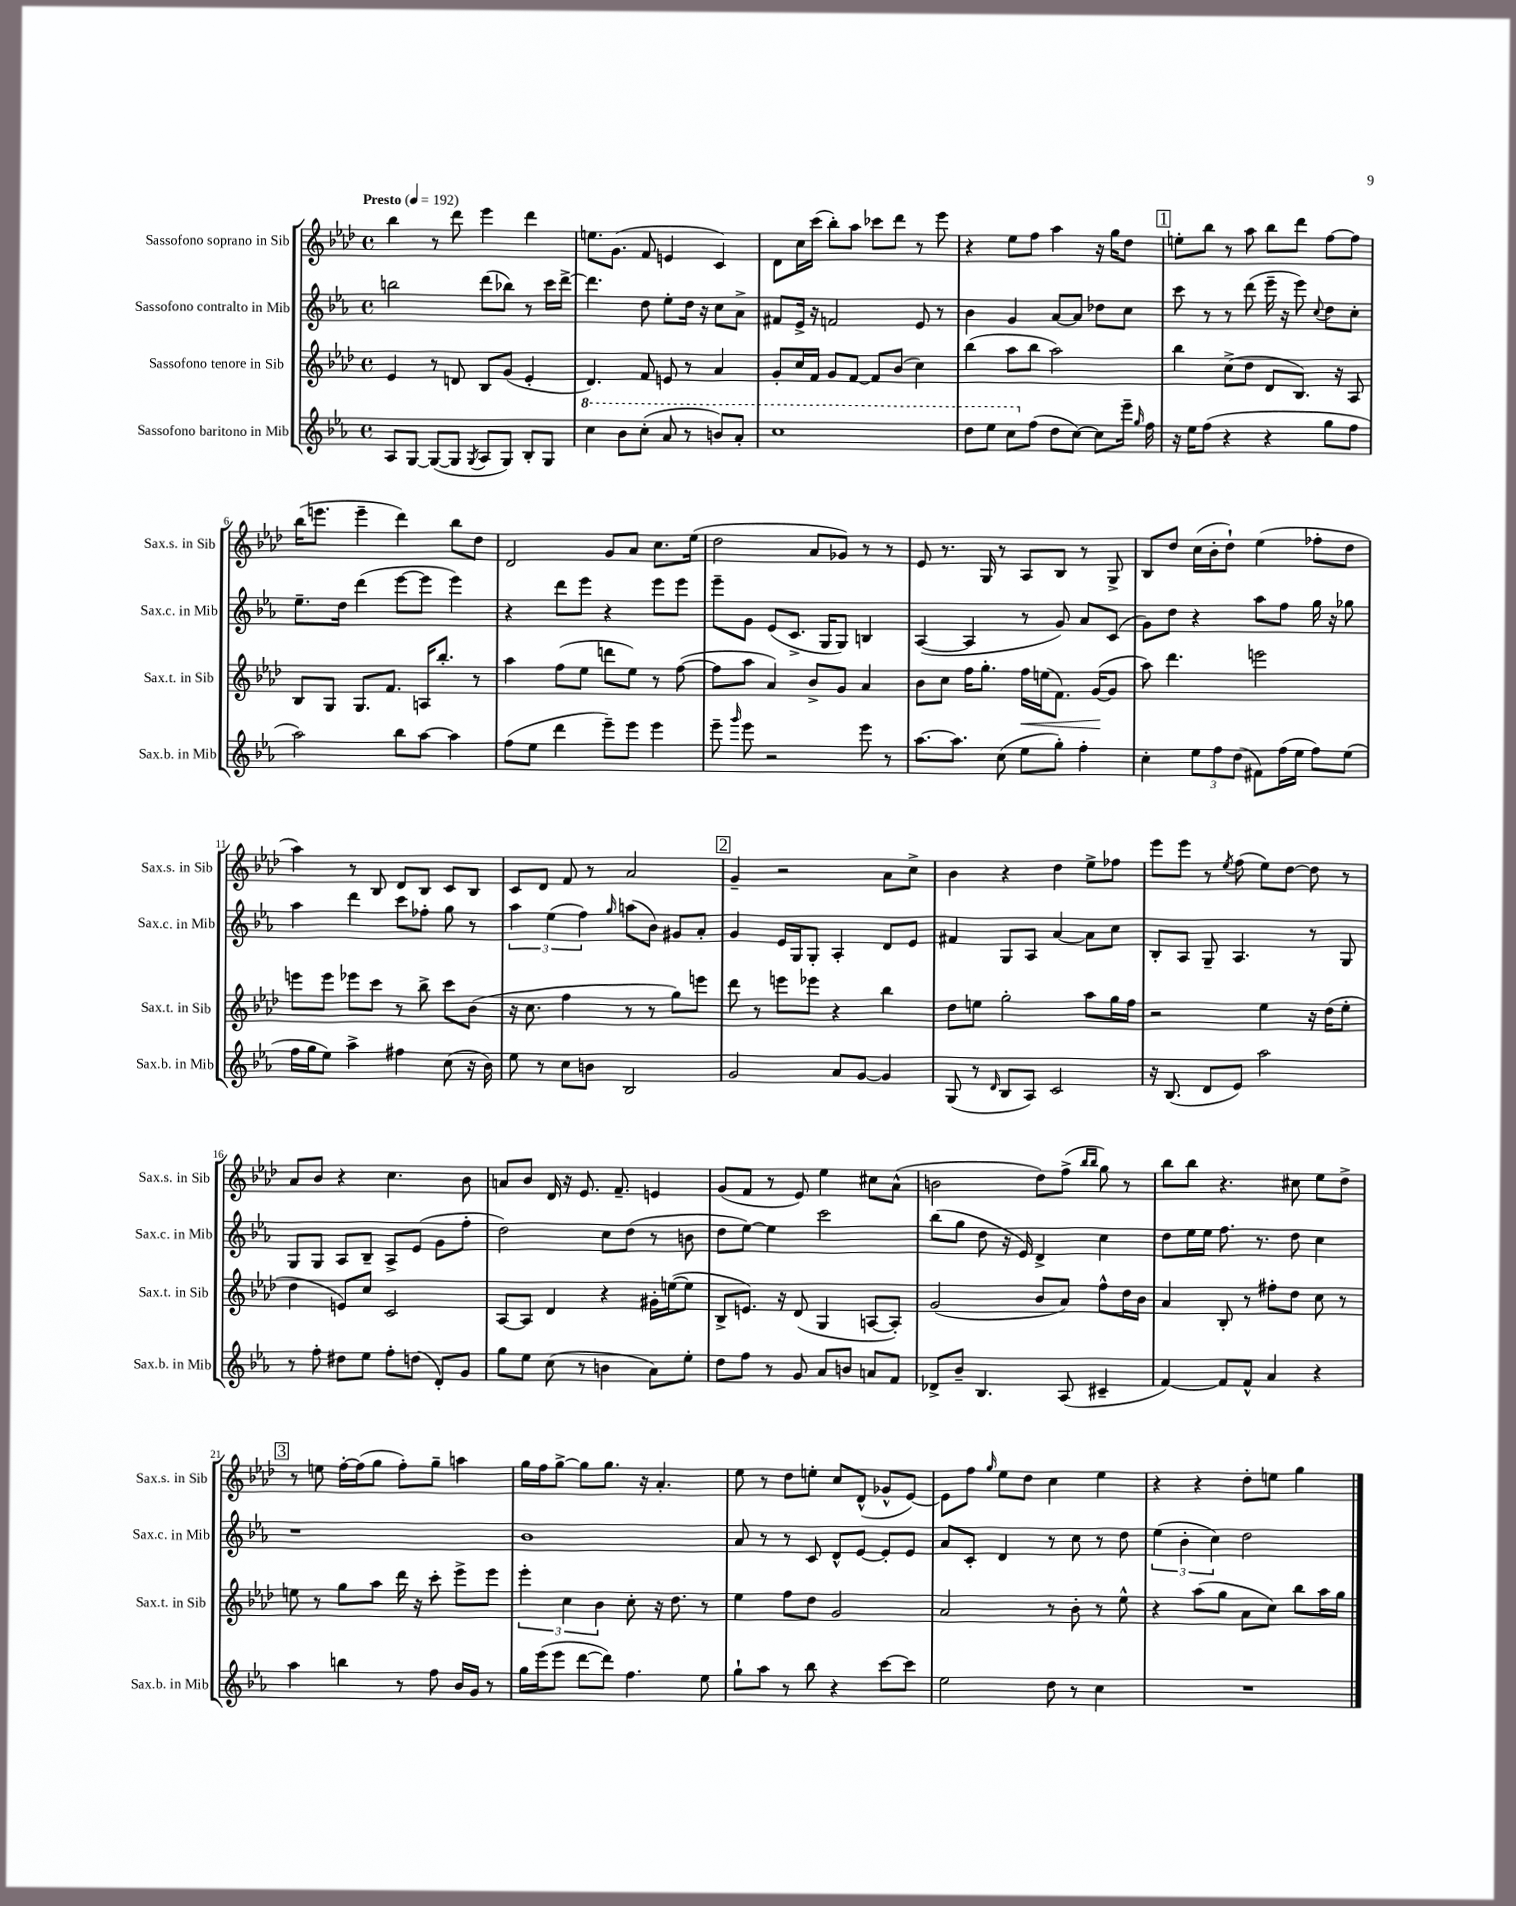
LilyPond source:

<<
\new StaffGroup <<
\new Staff = "s0" \with { instrumentName = "Sassofono soprano in Sib" shortInstrumentName = "Sax.s. in Sib" } {
    \clef treble \key aes \major \defaultTimeSignature \time 4/4 \tempo "Presto" 4 = 192
    \autoBeamOff bes''4 r8 des'''8 ees'''4 des'''4 |
    e''8.[ g'8.]( f'8 e'4 c'4) |
    des'8[ c''16 c'''16]( bes''8[-.) aes''8] ces'''8[ des'''8] r8 ees'''8 |
    r4 ees''8[ f''8] aes''4 r16 g''16[ des''8] |
    \mark \markup { \box "1" } e''8[-. bes''8] r8 aes''8 bes''8[ des'''8] f''8[~ f''8] |
    bes''16[( e'''8.] e'''4-- des'''4) bes''8[ des''8] |
    des'2 g'8[ aes'8] c''8.[ ees''16]( |
    des''2 aes'8[ ges'8]) r8 r8 |
    ees'8 r8. g16 r8 aes8[ bes8] r8 g8-> |
    bes8[ des''8] c''16[( bes'16-. des''8]-!) ees''4( fes''8[-. des''8] |
    aes''4) r8 bes8 des'8[ bes8] c'8[ bes8] |
    c'8[ des'8] f'8 r8 aes'2 |
    \mark \markup { \box "2" } g'4-- r2 aes'8[ c''8]-> |
    bes'4 r4 des''4 ees''8[-> fes''8] |
    ees'''8[ ees'''8] r8 \acciaccatura { ees''8 } f''8( ees''8[) des''8]~ des''8 r8 |
    aes'8[ bes'8] r4 c''4. bes'8 |
    a'8[ bes'8] des'16 r16 ees'8. f'8.-- e'4 |
    g'8[( f'8] r8 ees'8) ees''4 cis''8[ aes'8]-^( |
    b'2 des''8[) f''8]->( \grace { bes''16[ bes''16] } g''8) r8 |
    bes''8[ bes''8] r4. cis''8 ees''8[ des''8]-> |
    \mark \markup { \box "3" } r8 e''8 f''16[~-. f''16( g''8] f''8[-.) g''8]-- a''4 |
    g''16[ f''16 g''8]~-> g''8[ g''8.] r16 aes'4.-. |
    ees''8 r8 des''8[ e''8]-. c''8[ des'8]-^( ges'8[-^ ees'8]~) |
    ees'8[ f''8] \grace { g''16 } ees''8[ des''8] c''4 ees''4 |
    r4 r4 des''8[-. e''8] g''4 \bar "|." |
}
\new Staff = "s1" \with { instrumentName = "Sassofono contralto in Mib" shortInstrumentName = "Sax.c. in Mib" } {
    \clef treble \key ees \major \defaultTimeSignature \time 4/4
    \autoBeamOff b''2 d'''8[( bes''8]) r8 c'''16[ d'''16]~-> |
    d'''4. d''8 ees''8[-. d''16] r16 c''8[ aes'8]-> |
    fis'8[ ees'16]-> r16 f'2 ees'8 r8 |
    bes'4 g'4 aes'8[~ aes'8] des''8[ c''8] |
    \mark \markup { \box "1" } c'''8 r8 r8 d'''8( ees'''16-- r16 ees'''8) \appoggiatura { c''8 } d''8[ c''8]-. |
    ees''8.[-- d''16] d'''4( ees'''8[~ ees'''8] ees'''4) |
    r4 d'''8[ ees'''8] r4 ees'''8[ ees'''8] |
    ees'''8[-- g'8] ees'8[( c'8.]-> g16[ g8]) b4 |
    aes4~( aes4 r8 g'8) aes'8[ c'8]( |
    g'8[) d''8] r4 aes''8[ f''8] g''16 r16 ges''8 |
    aes''4 d'''4 c'''8[ fes''8]-. g''8 r8 |
    \tuplet 3/2 { aes''4 ees''4( f''4) } \grace { g''16 } a''8[( bes'8]) gis'8[ aes'8]-. |
    \mark \markup { \box "2" } g'4 ees'16[ g16 g8]-. aes4-. d'8[ ees'8] |
    fis'4 g8[ aes8] aes'4~ aes'8[ c''8] |
    bes8[-. aes8] g8-- aes4. r8 g8 |
    g8[ g8] aes8[ bes8]-- aes8[-> ees'8]( g'8[ f''8]-. |
    d''2) c''8[ d''8]( r8 b'8 |
    d''8[ ees''8]~) ees''4 c'''2 |
    bes''8[( g''8] d''8 r16 ees'16) d'4-> c''4 |
    d''8[ ees''16 ees''16] f''8. r8. d''8 c''4 |
    \mark \markup { \box "3" } r1 |
    bes'1 |
    aes'8 r8 r8 c'8 d'8[-^ ees'8]~ ees'8[-. ees'8] |
    aes'8[ c'8]-. d'4 r8 c''8 r8 d''8 |
    \tuplet 3/2 { ees''4( bes'4-. c''4) } d''2 \bar "|." |
}
\new Staff = "s2" \with { instrumentName = "Sassofono tenore in Sib" shortInstrumentName = "Sax.t. in Sib" } {
    \clef treble \key aes \major \defaultTimeSignature \time 4/4
    \autoBeamOff ees'4 r8 d'8 bes8[ g'8]( ees'4-. |
    des'4.) f'8 e'8 r8 aes'4 |
    g'8[-. c''16 f'16] g'8[ f'8]~ f'8[ bes'8]( c''4) |
    bes''4( aes''8[ bes''8] aes''2) |
    \mark \markup { \box "1" } bes''4 c''8[->( des''8] des'8[ bes8.]) r16 aes8 |
    bes8[ g8] g8.[ f'8.] a16[ bes''8.]-. r8 |
    aes''4 f''8[( ees''8] d'''8[ ees''8]) r8 f''8~( |
    f''8[ aes''8] aes'4) bes'8[-> g'8] aes'4 |
    bes'8[ c''8] f''16[ g''8.]-. f''16[\< e''16( f'8.]) g'16[~\!( g'8] |
    aes''8) des'''4. e'''2 |
    e'''8[ e'''8] ees'''8[ c'''8] r8 bes''8-> c'''8[ bes'8]( |
    r16 c''8. f''4 r8 r8 g''8[) e'''8] |
    \mark \markup { \box "2" } des'''8 r8 e'''8[ ees'''8] r4 bes''4 |
    des''8[ e''8] g''2-. aes''8[ g''16 f''16] |
    r2 ees''4 r16 des''16[( ees''8]-. |
    des''4 e'8[) c''8] c'2 |
    aes8[~ aes8] des'4 r4 gis'16[-. e''16~( e''8] |
    bes8[-> e'8.]) r16 des'8( g4 a8[~ a8]-.) |
    g'2( bes'8[ aes'8]) f''8[-^ des''16 bes'16] |
    aes'4 bes8-. r8 fis''8[-. des''8] c''8 r8 |
    \mark \markup { \box "3" } e''8 r8 g''8[ aes''8] des'''16 r16 c'''8-. ees'''8[-> ees'''8] |
    \tuplet 3/2 { ees'''4-. c''4 bes'4 } c''8-. r16 des''8. r8 |
    ees''4 f''8[ des''8] g'2 |
    aes'2 r8 bes'8-. r8 ees''8-^ |
    r4 aes''8[( g''8] aes'8[ c''8]) bes''8[ aes''16 g''16] \bar "|." |
}
\new Staff = "s3" \with { instrumentName = "Sassofono baritono in Mib" shortInstrumentName = "Sax.b. in Mib" } {
    \clef treble \key ees \major \defaultTimeSignature \time 4/4
    \autoBeamOff aes8[ g8]~ g8[~( g8] \acciaccatura { g8 } aes8[ g8]) bes8[-. g8] |
    \ottava #1 c'''4 bes''8[ c'''8]-.( aes''8 r8 b''8[) aes''8]-. |
    c'''1 |
    d'''8[ ees'''8] c'''8[ \ottava #0 f''8]( d''8[ c''8]~) c''8[ ees'''16]-- \grace { g''16 } f''16 |
    \mark \markup { \box "1" } r16 ees''16[ f''8]( r4 r4 g''8[ f''8] |
    aes''2) bes''8[ aes''8]~ aes''4 |
    f''8[( ees''8] d'''4 ees'''8[--) ees'''8] ees'''4 |
    ees'''8-- \grace { g'''16 } ees'''8 r2 ees'''8 r8 |
    aes''8.[~ aes''8.] c''8( ees''8[ g''8]-.) f''4-. |
    c''4-. \tuplet 3/2 { ees''8[ f''8 d''8]( } fis'8[) f''16( ees''16] f''8[) ees''8]( |
    f''16[ g''16 ees''8]) aes''4-> fis''4 c''8( r16 bes'16) |
    ees''8 r8 c''8[ b'8] bes2 |
    \mark \markup { \box "2" } g'2 aes'8[ g'8]~ g'4 |
    g8( r8 \grace { d'16 } bes8[ aes8]) c'2 |
    r16 bes8.( d'8[ ees'8]) aes''2 |
    r8 f''8-. dis''8[ ees''8] f''8[-. d''8]( d'8[-.) g'8] |
    g''8[ ees''8] c''8( r8 b'4 aes'8[) ees''8]-. |
    d''8[ f''8] r8 g'8 aes'8[ b'8] a'8[ f'8] |
    des'8[-> bes'8]-- bes4. aes8( cis'4-- |
    f'4~) f'8[ f'8]-^ aes'4 r4 |
    \mark \markup { \box "3" } aes''4 b''4 r8 f''8 bes'16[ g'16] r8 |
    g''16[ ees'''16( ees'''8] d'''8[~ d'''8]) f''4. ees''8 |
    g''8[-! aes''8] r8 bes''8 r4 c'''8[~ c'''8] |
    ees''2 d''8 r8 c''4 |
    R1 \bar "|." |
}
>>
>>
